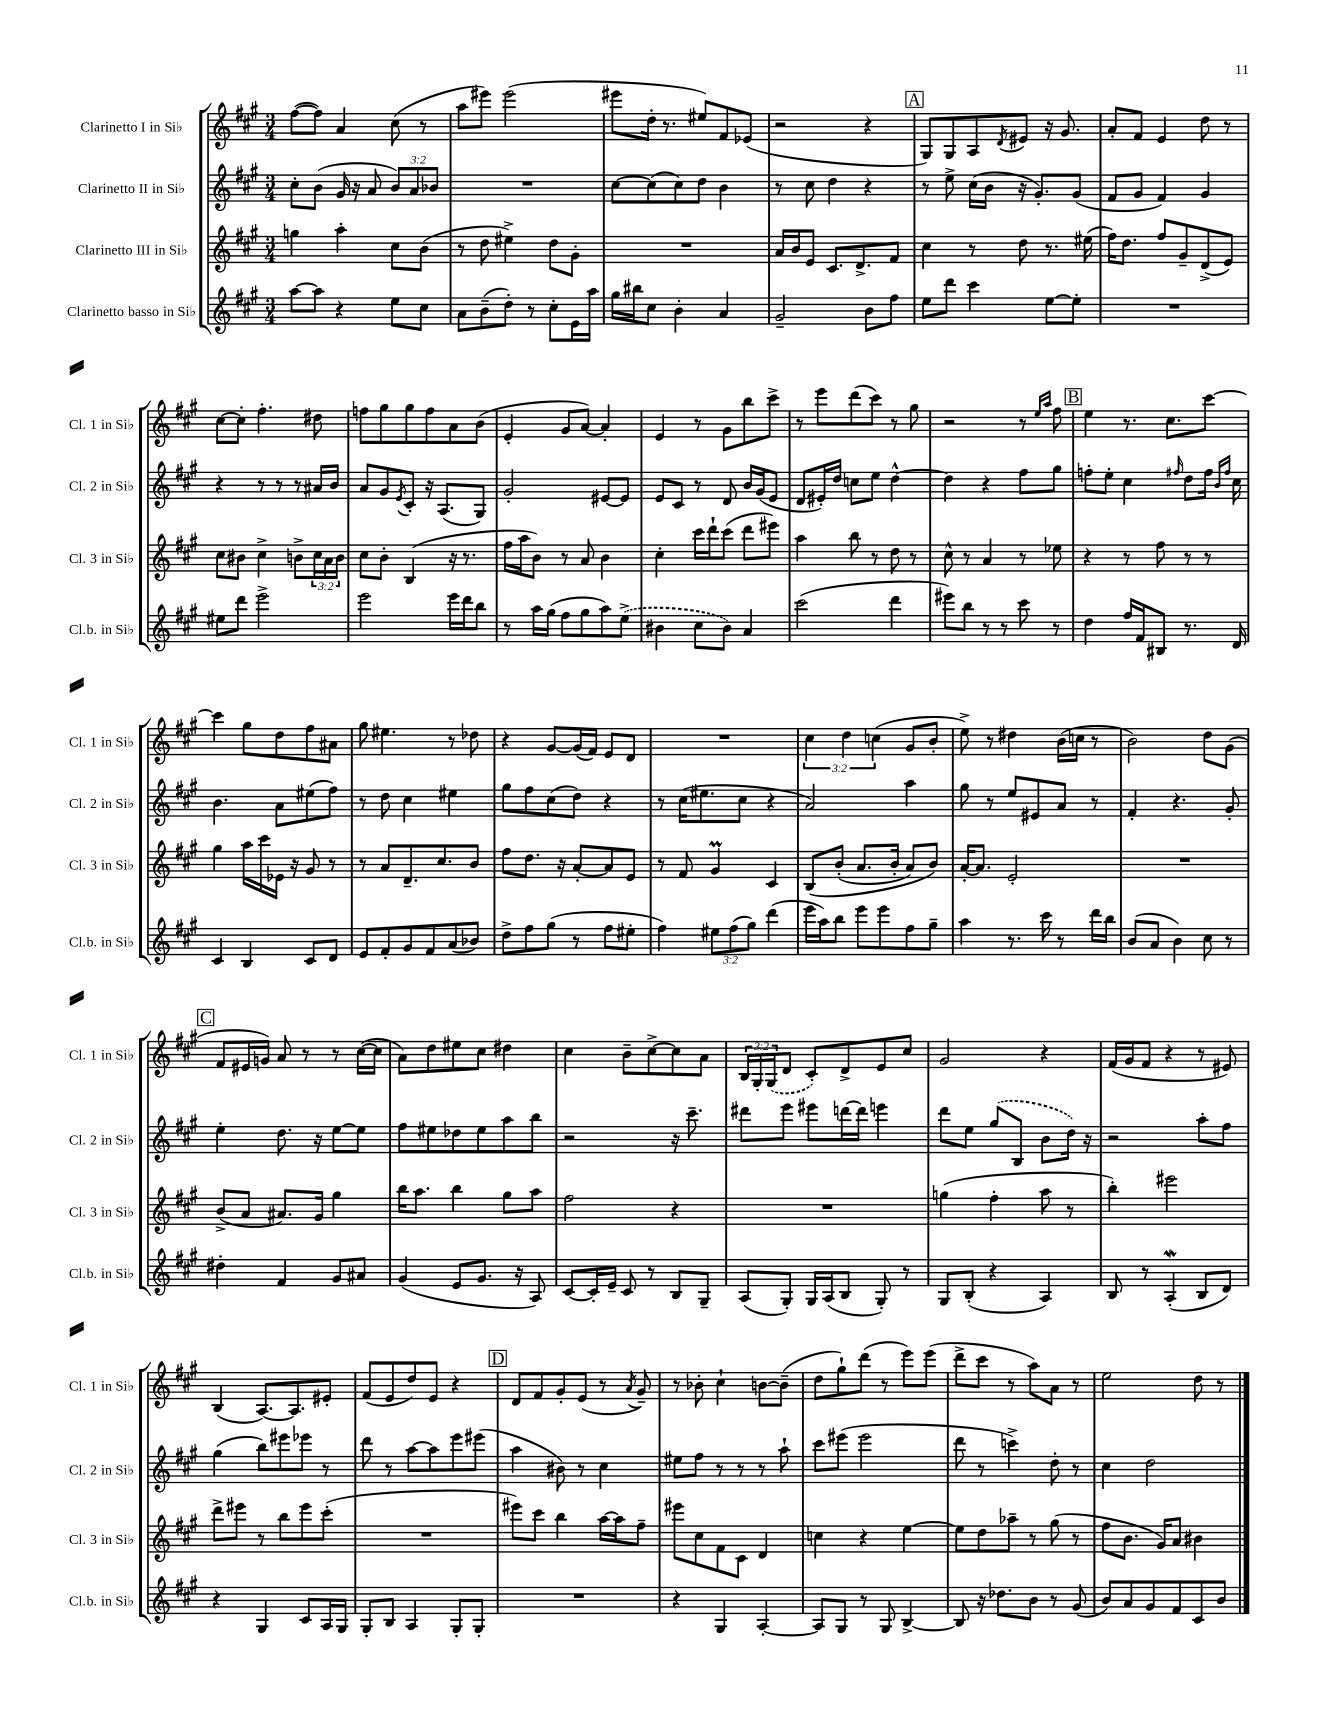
<<
\new StaffGroup <<
\new Staff = "s0" \with { instrumentName = "Clarinetto I in Sib" shortInstrumentName = "Cl. 1 in Sib" } {
    \clef treble \key a \major \numericTimeSignature \time 3/4 \override Staff.TupletNumber.text = #tuplet-number::calc-fraction-text
    fis''8~( fis''8) a'4 cis''8( r8 |
    a''8 eis'''8) eis'''2( |
    eis'''8 d''16-. r8. eis''8) fis'8 ees'8( |
    r2 r4 |
    \mark \markup { \box "A" } gis8) gis8 a8 \acciaccatura { d'8 } eis'8 r16 gis'8. |
    a'8-. fis'8 e'4 d''8 r8 |
    cis''8~ cis''8-. fis''4.-. dis''8 |
    f''8 gis''8 gis''8 f''8 a'8 b'8( |
    e'4-. gis'8 a'8~) a'4-. |
    e'4 r8 gis'8 b''8 cis'''8-> |
    r8 e'''8 d'''8( cis'''8) r8 gis''8 |
    r2 r8 \grace { e''16 a''16 } fis''8 |
    \mark \markup { \box "B" } e''4 r8. cis''8. cis'''8~ |
    cis'''4 gis''8 d''8 fis''8 ais'8 |
    gis''8 eis''4. r8 des''8 |
    r4 gis'8~ gis'16( fis'16) e'8 d'8 |
    R2. |
    \tuplet 3/2 { cis''4 d''4 c''4( } gis'8 b'8-. |
    e''8->) r8 dis''4 b'16( c''16 r8 |
    b'2) d''8 gis'8( |
    \mark \markup { \box "C" } fis'8 eis'16 g'16) a'8 r8 r8 cis''16~( cis''16 |
    a'8) d''8 eis''8 cis''8 dis''4 |
    cis''4 b'8-- cis''8~-> cis''8 a'8 |
    \tuplet 3/2 { b16 gis16-. \once \slurDashed gis16( } d'8 cis'8-.) d'8-> e'8 cis''8 |
    gis'2 r4 |
    fis'16( gis'16 fis'8 r4 r8 eis'8) |
    b4( a8.~) a8. eis'8-. |
    fis'8( e'8 d''8) e'8 r4 |
    \mark \markup { \box "D" } d'8 fis'8 gis'8-. e'8( r8 \acciaccatura { a'8 } gis'8--) |
    r8 bes'8-. cis''4-! b'8~ b'8--( |
    d''8 gis''8-!) d'''8( r8 e'''8) e'''8( |
    d'''8-> cis'''8 r8 a''8) a'8 r8 |
    e''2 d''8 r8 \bar "|." |
}
\new Staff = "s1" \with { instrumentName = "Clarinetto II in Sib" shortInstrumentName = "Cl. 2 in Sib" } {
    \clef treble \key a \major \numericTimeSignature \time 3/4 \override Staff.TupletNumber.text = #tuplet-number::calc-fraction-text
    cis''8-. b'8( gis'16 r16 a'8 \tuplet 3/2 { b'8) a'8 bes'8 } |
    R2. |
    cis''8~ cis''8( cis''8) d''8 b'4 |
    r8 cis''8 d''4 r4 |
    \mark \markup { \box "A" } r8 e''8-> cis''16( b'16 r16 gis'8.-.) gis'8( |
    fis'8 gis'8 fis'4) gis'4 |
    r4 r8 r8 r8 ais'16 b'16 |
    a'8 gis'8 \acciaccatura { e'8 } cis'8-. r16 a8.( gis8) |
    gis'2-. eis'8~ eis'8 |
    e'8 cis'8 r8 d'8 b'16 gis'16( e'8 |
    d'8 eis'16-.) d''16 c''8 e''8 d''4~-^ |
    d''4 r4 fis''8 gis''8 |
    \mark \markup { \box "B" } f''8-. e''8-. cis''4 \grace { fis''16 } d''8 fis''16 \grace { b'16 fis''16 } cis''16 |
    b'4. a'8 eis''8( fis''8) |
    r8 d''8 cis''4 eis''4 |
    gis''8 fis''8 cis''8( d''8) r4 |
    r8 cis''16( eis''8. cis''8 r4 |
    a'2) a''4 |
    gis''8 r8 e''8 eis'8 a'8 r8 |
    fis'4-. r4. gis'8-. |
    \mark \markup { \box "C" } e''4-. d''8. r16 e''8~ e''8 |
    fis''8 eis''8 des''8 eis''8 a''8 b''8 |
    r2 r16 cis'''8.-- |
    dis'''8 e'''8 eis'''8 d'''16~ d'''16 e'''4 |
    d'''8 e''8 \once \slurDashed gis''8( b8 b'8 d''16) r16 |
    r2 a''8-. fis''8 |
    gis''4( b''8) eis'''8 ees'''8 r8 |
    d'''8 r8 a''8~ a''8 e'''8 eis'''8( |
    \mark \markup { \box "D" } a''4 bis'8) r8 cis''4 |
    eis''8 fis''8 r8 r8 r8 a''8-! |
    cis'''8 eis'''8( eis'''2 |
    d'''8 r8 c'''4->) d''8-. r8 |
    cis''4 d''2 \bar "|." |
}
\new Staff = "s2" \with { instrumentName = "Clarinetto III in Sib" shortInstrumentName = "Cl. 3 in Sib" } {
    \clef treble \key a \major \numericTimeSignature \time 3/4 \override Staff.TupletNumber.text = #tuplet-number::calc-fraction-text
    g''4 a''4-. cis''8 b'8( |
    r8 d''8 eis''4->) d''8 gis'8-. |
    R2. |
    a'16 b'16 e'8 cis'8. d'8.-> fis'8 |
    \mark \markup { \box "A" } cis''4 r8 d''8 r8. eis''16( |
    fis''16) d''8. fis''8 gis'8-- d'8->( e'8) |
    cis''8 bis'8 cis''4-> b'8-> \tuplet 3/2 { cis''16 a'16 b'16 } |
    cis''8 b'8-. b4( r16 r8. |
    fis''16 a''16 b'8) r8 a'8 b'4 |
    cis''4-. cis'''16 d'''16-! cis'''8( d'''8 eis'''8) |
    a''4 b''8 r8 d''8 r8 |
    cis''8-^ r8 a'4 r8 ees''8 |
    \mark \markup { \box "B" } r4 r8 fis''8 r8 r8 |
    gis''4 a''16 cis'''16 ees'16 r16 gis'8 r8 |
    r8 a'8 d'8.-- cis''8. b'8 |
    fis''8 d''8. r16 a'8~-. a'8 e'8 |
    r8 fis'8 gis'4\prall cis'4 |
    b8\( b'8-.( a'8. b'16-. a'8) b'8\) |
    a'16~-. a'8. e'2-. |
    R2. |
    \mark \markup { \box "C" } b'8->( a'8 ais'8.) gis'16 gis''4 |
    b''16 a''8. b''4 gis''8 a''8 |
    fis''2 r4 |
    R2. |
    g''4( fis''4-. a''8 r8 |
    b''4-.) eis'''2 |
    d'''8-> eis'''8 r8 b''8 eis'''8 cis'''8-.( |
    R2. |
    \mark \markup { \box "D" } eis'''8) cis'''8 b''4 a''16~ a''16 fis''8-- |
    eis'''8 cis''8 fis'8 cis'8 d'4 |
    c''4 r4 e''4~ |
    e''8 d''8 aes''8-- r8 gis''8( r8 |
    fis''8 b'8. gis'16) a'8 bis'4 \bar "|." |
}
\new Staff = "s3" \with { instrumentName = "Clarinetto basso in Sib" shortInstrumentName = "Cl.b. in Sib" } {
    \clef treble \key a \major \numericTimeSignature \time 3/4 \override Staff.TupletNumber.text = #tuplet-number::calc-fraction-text
    a''8~ a''8 r4 e''8 cis''8 |
    a'8 b'8--( d''8-.) r8 cis''8-. e'16 a''16 |
    gis''16 bis''16 cis''8 b'4-. a'4 |
    gis'2-- b'8 fis''8 |
    \mark \markup { \box "A" } e''8 d'''8 cis'''4 e''8~ e''8-. |
    R2. |
    eis''8 d'''8 e'''2-> |
    e'''2 e'''16 d'''16 b''8 |
    r8 a''16 gis''16( fis''8 gis''8 a''8) \once \slurDashed e''8->( |
    bis'4 cis''8 bis'8) a'4 |
    cis'''2( d'''4 |
    eis'''8) b''8 r8 r8 cis'''8 r8 |
    \mark \markup { \box "B" } d''4 fis''16 fis'16 bis8 r8. d'16 |
    cis'4 b4 cis'8 d'8 |
    e'8 fis'8-. gis'8 fis'8 a'8( bes'8) |
    d''8-> fis''8 gis''8( r8 fis''8 eis''8-. |
    fis''4) \tuplet 3/2 { eis''8 fis''8( gis''8) } d'''4( |
    e'''16 a''16) b''8 e'''8 e'''8 fis''8 gis''8-- |
    a''4 r8. cis'''16 r8 d'''16 b''16 |
    b'8( a'8 b'4) cis''8 r8 |
    \mark \markup { \box "C" } dis''4-. fis'4 gis'8 ais'8 |
    gis'4( e'8 gis'8. r16 a8) |
    cis'8~ cis'16-. e'16-- cis'8 r8 b8 gis8-- |
    a8( gis8-.) gis16 a16( b8 gis8-.) r8 |
    gis8 b8-.( r4 a4) |
    b8 r8 a4-.\mordent( b8 d'8) |
    r4 gis4 cis'8 a16 gis16 |
    gis8-. b8 a4 gis8-. gis8-. |
    \mark \markup { \box "D" } R2. |
    r4 gis4 a4~-. |
    a8 gis8 r8 gis8 b4~-> |
    b8 r16 des''8. b'8 r8 gis'8( |
    b'8) a'8 gis'8 fis'8 cis'8 b'8 \bar "|." |
}
>>
>>
\layout { \context { \Score \remove "Bar_number_engraver" } }
